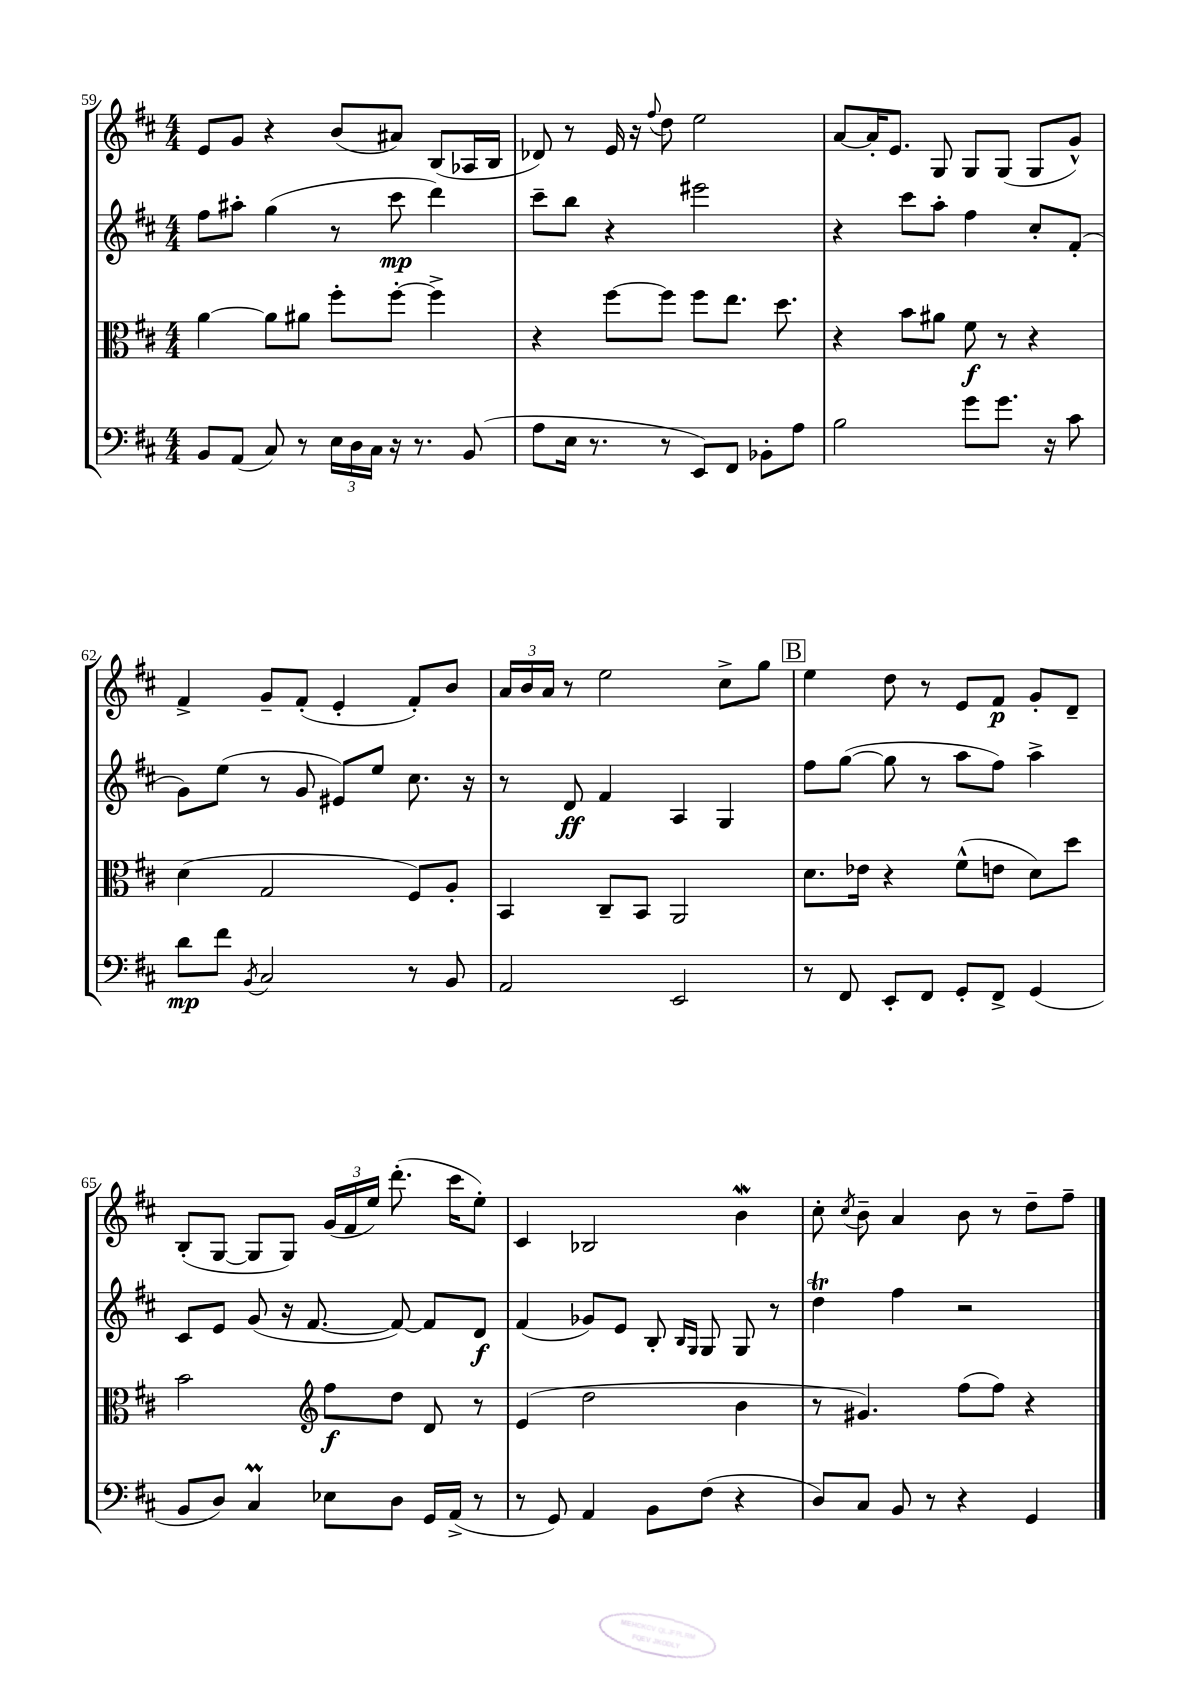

**kern	**dynam	**kern	**dynam	**kern	**dynam	**kern	**dynam
*part4	*part4	*part3	*part3	*part2	*part2	*part1	*part1
*staff4	*staff4	*staff3	*staff3	*staff2	*staff2	*staff1	*staff1
*clefF4	*	*clefC3	*	*clefG2	*	*clefG2	*
*k[f#c#]	*	*k[f#c#]	*	*k[f#c#]	*	*k[f#c#]	*
*M4/4	*	*M4/4	*	*M4/4	*	*M4/4	*
=59	=59	=59	=59	=59	=59	=59	=59
8BB/L	.	[4a\	.	8ff#\L	.	8e/L	.
(8AA/J	.	.	.	8aa#X'\J	.	8g/J	.
8C#/)	.	8a\L]	.	(4gg\	.	4r	.
8r	.	8a#X\J	.	.	.	.	.
24E\LL	.	8ff#'\L	.	8r	.	(8b/L	.
24D\	.	.	.	.	.	.	.
24C#\JJ	.	.	.	.	.	.	.
16r	.	[8ff#'\J	.	8ccc#\	mp	8a#X/J)	.
8.r	.	.	.	.	.	.	.
.	.	4ff#^\]	.	4ddd\)	.	(8B/L	.
(8BB/	.	.	.	.	.	16A-X/L	.
.	.	.	.	.	.	16B/JJ	.
=60	=60	=60	=60	=60	=60	=60	=60
8A\L	.	4r	.	8ccc#~\L	.	8d-X/)	.
16E\Jk	.	.	.	8bb\J	.	8r	.
8.r	.	.	.	.	.	.	.
.	.	[8ff#\L	.	4r	.	16e/	.
.	.	.	.	.	.	16r	.
.	.	.	.	.	.	8qqff#/	.
8r	.	8ff#\J]	.	.	.	8dd\	.
8EE/L)	.	8ff#\L	.	2eee#X\	.	2ee\	.
8FF#/J	.	8.ee\J	.	.	.	.	.
8BB-X'\L	.	.	.	.	.	.	.
.	.	8.dd\	.	.	.	.	.
8A\J	.	.	.	.	.	.	.
=61	=61	=61	=61	=61	=61	=61	=61
2B\	.	4r	.	4r	.	[8a/L	.
.	.	.	.	.	.	16a'/K]	.
.	.	.	.	.	.	8.e/J	.
.	.	8b\L	.	8ccc#\L	.	.	.
.	.	8a#X\J	.	8aa'\J	.	8G/	.
8g\L	.	8f#\	f	4ff#\	.	8G/L	.
8.g\J	.	8r	.	.	.	(8G/J	.
.	.	4r	.	8cc#'/L	.	8G/L	.
16r	.	.	.	.	.	.	.
8c#\	.	.	.	(8f#'/J	.	8g^^/J)	.
!!LO:LB:g=z
=62	=62	=62	=62	=62	=62	=62	=62
8d\L	mp	(4d\	.	8g\L)	.	4f#^/	.
8f#\J	.	.	.	(8ee\J	.	.	.
8qBB/	.	.	.	.	.	.	.
2C#/	.	2G/	.	8r	.	8g~/L	.
.	.	.	.	8g/	.	(8f#'/J	.
.	.	.	.	8e#X/L)	.	4e'/	.
.	.	.	.	8ee/J	.	.	.
8r	.	8F#/L)	.	8.cc#\	.	8f#'/L)	.
8BB/	.	8A'/J	.	.	.	8b/J	.
.	.	.	.	16r	.	.	.
=63	=63	=63	=63	=63	=63	=63	=63
2AA/	.	4BB/	.	8r	.	24a/LL	.
.	.	.	.	.	.	24b/	.
.	.	.	.	.	.	24a/JJ	.
.	.	.	.	8d/	ff	8r	.
.	.	8C#~/L	.	4f#/	.	2ee\	.
.	.	8BB/J	.	.	.	.	.
2EE/	.	2AA/	.	4A/	.	.	.
.	.	.	.	4G/	.	8cc#^\L	.
.	.	.	.	.	.	8gg\J	.
!!LO:REH:place=s1:t=B
=64	=64	=64	=64	=64	=64	=64	=64
8r	.	8.d\L	.	8ff#\L	.	4ee\	.
8FF#/	.	.	.	([8gg\J	.	.	.
.	.	16e-X\Jk	.	.	.	.	.
8EE'/L	.	4r	.	8gg\]	.	8dd\	.
8FF#/J	.	.	.	8r	.	8r	.
8GG'/L	.	(8f#^^\L	.	8aa\L	.	8e/L	.
8FF#^/J	.	8en\J	.	8ff#\J)	.	8f#/J	p
(4GG/	.	8d\L)	.	4aa^\	.	8g'/L	.
.	.	8dd\J	.	.	.	8d~/J	.
!!LO:LB:g=z
=65	=65	=65	=65	=65	=65	=65	=65
8BB/L	.	2b\	.	8c#/L	.	(8B'/L	.
8D/J)	.	.	.	8e/J	.	[8G/J	.
4C#m/	.	.	.	(8g/	.	8G/L]	.
.	.	.	.	16r	.	8G/J)	.
.	.	.	.	[8.f#/	.	.	.
*	*	*clefG2	*	*	*	*	*
8E-X\L	.	8ff#\L	f	.	.	(24g/LL	.
.	.	.	.	.	.	24f#/	.
.	.	.	.	.	.	24ee/JJ)	.
8D\J	.	8dd\J	.	8f#/_)	.	(8.ddd'\	.
16GG/LL	.	8d/	.	8f#/L]	.	.	.
(16AA^/JJ	.	.	.	.	.	16ccc#\KL	.
8r	.	8r	.	8d/J	f	8ee'\J)	.
=66	=66	=66	=66	=66	=66	=66	=66
8r	.	(4e/	.	(4f#/	.	4c#/	.
8GG/)	.	.	.	.	.	.	.
4AA/	.	2dd\	.	8g-X/L)	.	2B-X/	.
.	.	.	.	8e/J	.	.	.
8BB\L	.	.	.	8B'/	.	.	.
.	.	.	.	16qqB/LL	.	.	.
.	.	.	.	16qqG/JJ	.	.	.
(8F#\J	.	.	.	8G/	.	.	.
4r	.	4b\	.	8G/	.	4bW\	.
.	.	.	.	8r	.	.	.
=67	=67	=67	=67	=67	=67	=67	=67
8D/L)	.	8r	.	4ddT\	.	8cc#'\	.
.	.	.	.	.	.	8qcc#/	.
8C#/J	.	4.g#X/)	.	.	.	8b~\	.
8BB/	.	.	.	4ff#\	.	4a/	.
8r	.	.	.	.	.	.	.
4r	.	(8ff#\L	.	2r	.	8b\	.
.	.	8ff#\J)	.	.	.	8r	.
4GG/	.	4r	.	.	.	8dd~\L	.
.	.	.	.	.	.	8ff#~\J	.
==	==	==	==	==	==	==	==
*-	*-	*-	*-	*-	*-	*-	*-
